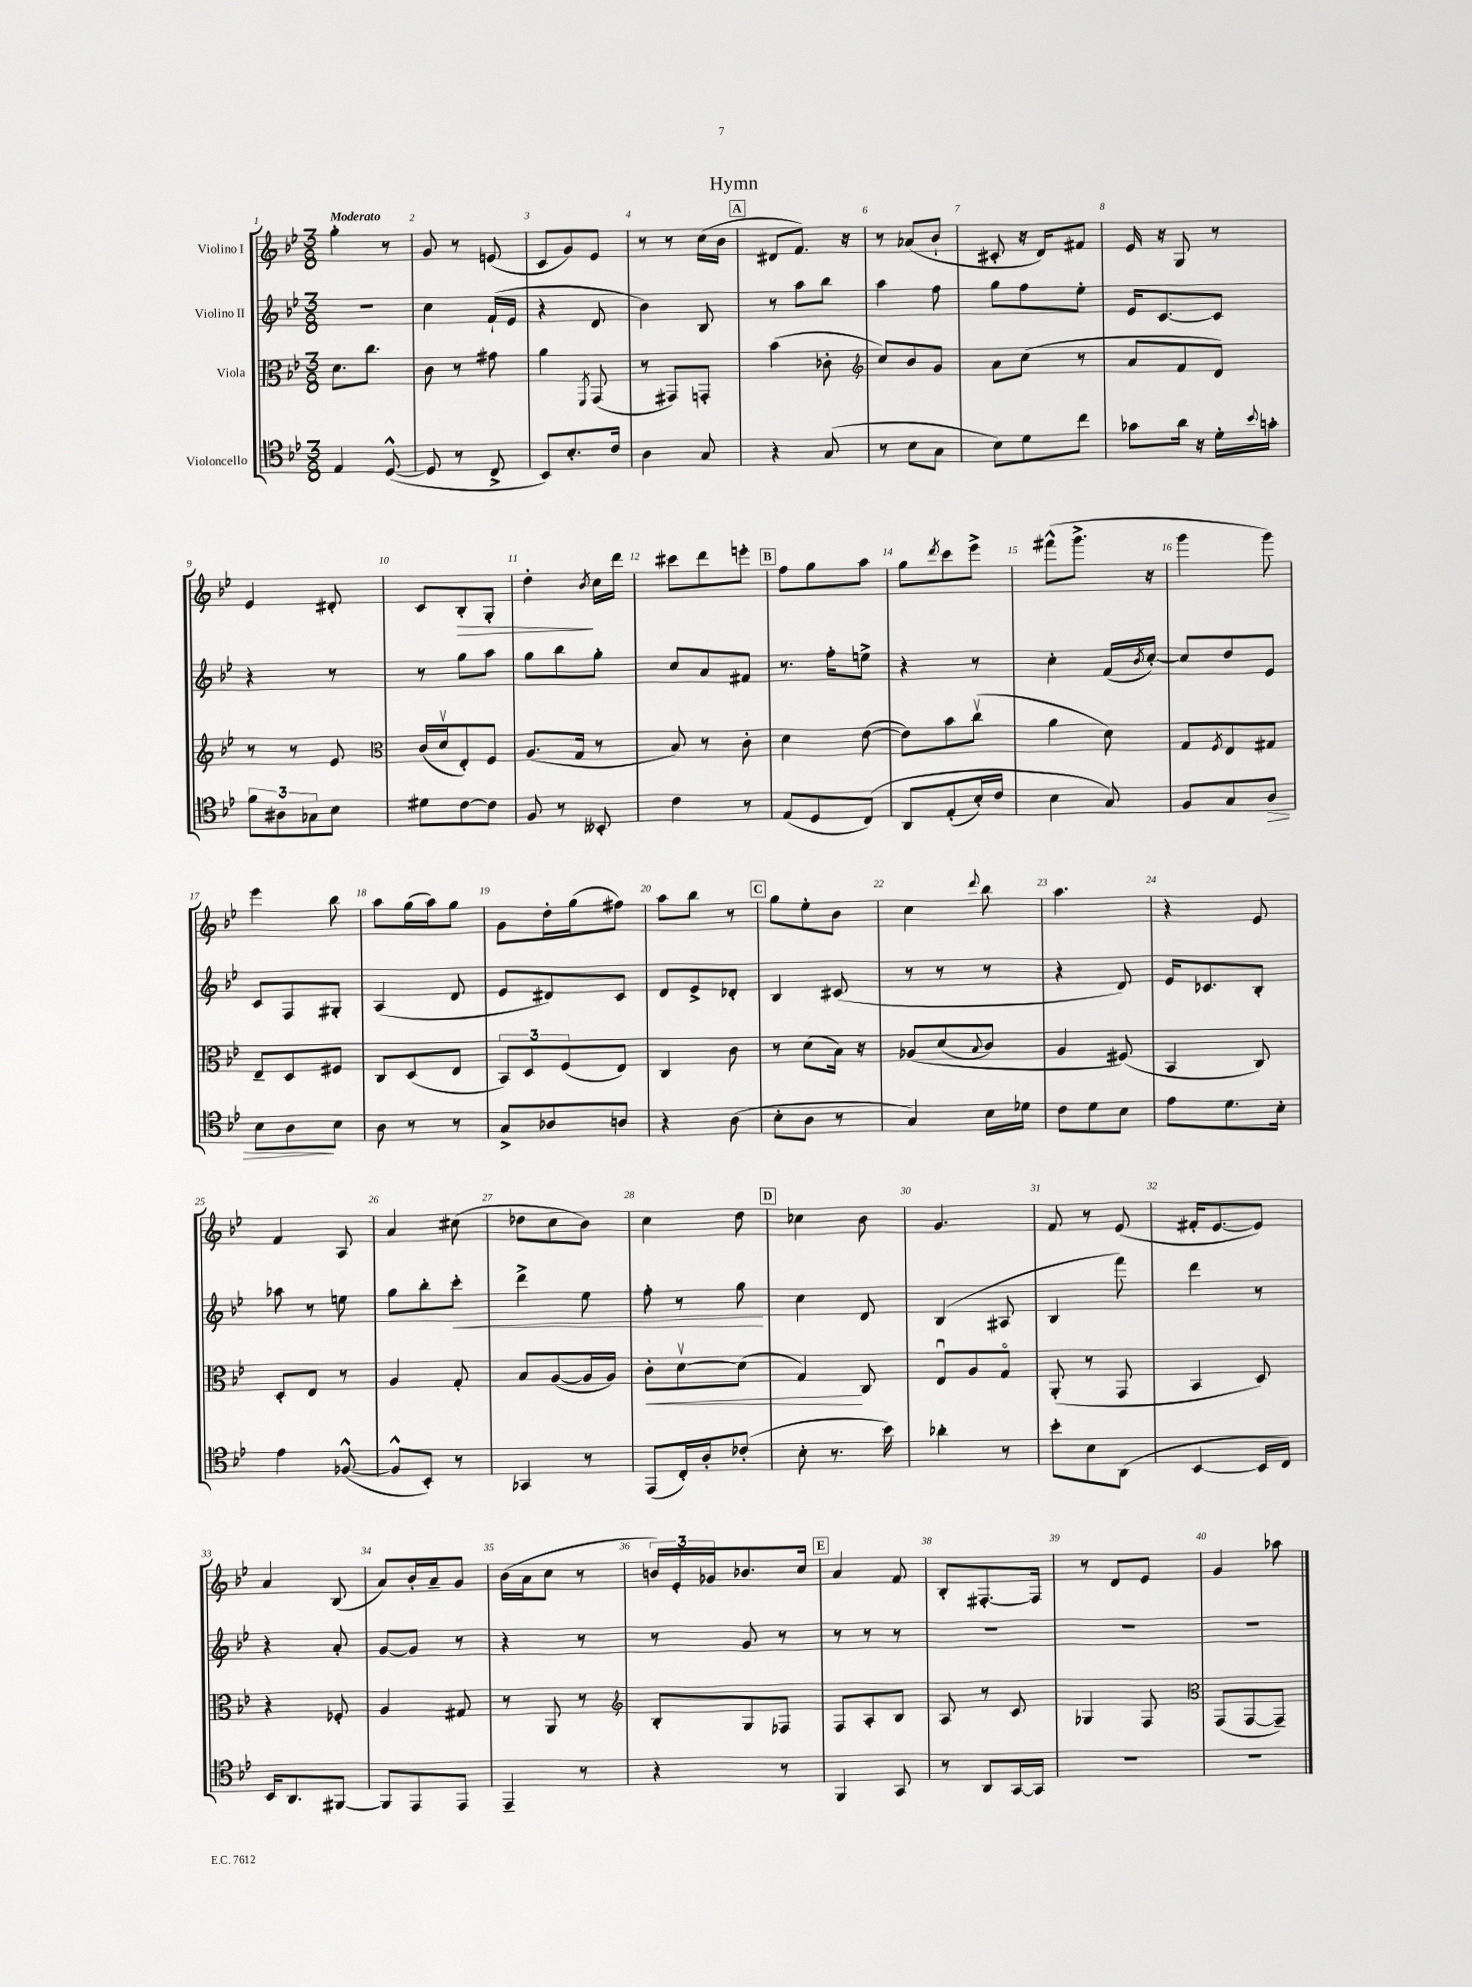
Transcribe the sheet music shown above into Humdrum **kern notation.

**kern	**kern	**kern	**kern
*staff4	*staff3	*staff2	*staff1
*clefC4	*clefC3	*clefG2	*clefG2
*k[b-e-]	*k[b-e-]	*k[b-e-]	*k[b-e-]
*M3/8	*M3/8	*M3/8	*M3/8
4E-/	8.d\L	4.r	4gg'\
.	8.cc\J	.	.
([8D^^/	.	.	8r
=	=	=	=
8D/]	8c\	4cc\	8g/
8r	8r	.	8r
8C^/	8g#\	(16f`/LL	(8e/
.	.	16e-/JJ	.
=	=	=	=
8BB-/L)	4a\	4r	8c/L
8.B-'/	.	.	8g/)
.	8qFF/	.	.
.	(8GG/	8d/	8e-/J
16c/Jk	.	.	.
=	=	=	=
4A\	8r	4b-\)	8r
.	8GG#/L)	.	8r
8G/	8GG'/J	8B-/	(16cc\LL
.	.	.	16b-\JJ
=	=	=	=
4r	(4b-\	8r	8d#/L
.	.	8aa\L	8.f/J)
(8G/	8c-'\	8bb-\J	.
.	.	.	16r
=	=	=	=
*	*clefG2	*	*
8r	8cc/L)	4aa\	8r
8B-\L	8b-/	.	(8a-/L
8G\J	8g/J	8ff\	8b-`/J
=	=	=	=
8B-\L)	8a\L	8gg\L	8c#'/
8d\	(8cc\J	8ff\	16r
.	.	.	16d/LK)
8cc\J	8r	8ee-'\J	8f#/J
=	=	=	=
8g-\L	8a/L	16e-/LK	16e-/
.	.	[8.c/	16r
16a\Jk	8f/	.	8G/
16r	.	.	.
16d'\LL	8d/J)	8c/]J	8r
8qqb-/	.	.	.
16g'\JJ	.	.	.
=	=	=	=
12f\L	8r	4r	4e-/
12A#\	.	.	.
.	8r	.	.
12G-\	.	.	.
8B-\J	8e-/	8r	8d#'/
=	=	=	=
*	*clefC3	*	*
8d#\L	(16c/LL	8r	8c/L
.	16dv/J	.	.
[8c\	8E-'/)	8gg\L	8B-'/
8c\]J	8F/J	8aa\J	8G'/J
=	=	=	=
8F/	(8.A/L	8gg\L	4dd'\
8r	.	8bb-\	.
.	16G/Jk	.	.
.	.	.	8qb-/
8BB--'/	8r	8gg'\J	16cc\LL
.	.	.	16ddd\JJ
=	=	=	=
4c\	8B-/)	8cc/L	8ccc#\L
.	8r	8a/	8ddd\
8r	8c'\	8f#/J	8eee'\J
=	=	=	=
(8E-/L	4d\	8.r	8ff\L
8D/	.	.	8gg\
.	.	16ff'\LK	.
&(8C/J)	([8e-\	8ee^\J	8aa\J
=	=	=	=
8AA/L	8e-\]L)	4r	8gg\L
.	.	.	8qddd/
(8E-'/	8b-\	.	8ccc\
16B-'/L)	(8ccv\J	8r	8eee-^\J
16c/JJ	.	.	.
=	=	=	=
4B-\	4a\	4cc'\	(8fff#^^\L
.	.	.	8.ggg^\J
8G/&)	8d\)	(16f/LL	.
.	.	8qb-/	.
.	.	[16cc'/JJ)	16r
=	=	=	=
8F/L	8G/L	8cc/]L	4ggg\
.	8qF/	.	.
8G/	8E-/	8dd/	.
8A/J	8G#/J	8e-/J	8ggg\)
=	=	=	=
8B-\L	8E-~/L	8c/L	4eee-\
8A\	8D/	8F/	.
8B-\J	8F#/J	8G#'/J	8bb-\
=	=	=	=
8A\	8C/L	(4A/	8aa\L
8r	(8D/	.	(16gg\L
.	.	.	16aa\J)
8r	8E-/J	8d/	8gg\J
=	=	=	=
8G^/L	12BB-/L)	8e-/L	8g\L
.	12D/	.	.
8A-/	.	8d#/)	16dd'\L
.	(12F/	.	.
.	.	.	(16gg\J
8A/J	8E-/J)	8c/J	8ff#\J)
=	=	=	=
4r	4C/	8d/L	8aa\L
.	.	8e-^/	8bb-\J
(8A\	8c\	8d-'/J	8r
=	=	=	=
8B-'\L	8r	4B-/	8gg\L
8A\J	(8d\L	.	8ee-'\
8r	16B-\Jk)	(8c#/	8b-\J
.	16r	.	.
=	=	=	=
4G/)	&(8A-/L	8r	4cc\
.	(8d/	8r	.
.	8qqB-/	.	8qqddd/
16B-\LL	8c/J)	8r	8bb-\
16d-\JJ	.	.	.
=	=	=	=
8c\L	4A/	4r	4.aa\
8d\	.	.	.
8B-\J	(8F#/&)	8d/)	.
=	=	=	=
8e-\L	4BB-/	16e-/LK	4r
.	.	8.c-/	.
8.d\	.	.	.
.	8C/)	8B-'/J	8e-/
16B-'\Jk	.	.	.
=	=	=	=
4e-\	8D'/L	8aa-\	4f/
.	8E-/J	8r	.
([8F-^^/	8r	8ee\	8A/
=	=	=	=
8F-^^/]L	4A/	8gg\L	4a/
8BB-'/J)	.	8bb-'\	.
8r	8G'/	8ccc'\J	(8cc#\
=	=	=	=
4GG-/	8B-/L	4ddd^\	8dd-\L
.	([8A/	.	8cc\
8r	16A/]L	8ee-\	8b-\J)
.	16A/JJ)	.	.
=	=	=	=
(8EE-/L	8c'\L	8ff'\	4cc\
16C'/L)	[8dv\	8r	.
16A'/J	.	.	.
(8c-'/J	(8d\]J	8gg\	8dd\
=	=	=	=
8B-'\	4G/)	4cc\	4cc-\
8.r	.	.	.
.	8C/	8d/	8b-\
16b-\)	.	.	.
=	=	=	=
4a-'\	8E-u/L	(4B-/	4.g/
.	8A/	.	.
8r	8Go/J	8A#/	.
=	=	=	=
8b-'\L	(8AA'/	4B-/	8f/
8B-\	8r	.	8r
(8AA\J	8GG/	8fff\)	(8e-/
=	=	=	=
[4BB-/	4BB-/	4ddd\	16f#'/LK
.	.	.	[8.e-/
16BB-/]LL	8D/)	8r	8e-/]J)
16C/JJ)	.	.	.
=	=	=	=
16BB-/LK	4r	4r	4a/
8.AA/	.	.	.
[8FF#/J	8F-'/	8a'/	(8B-/
=	=	=	=
8FF#/]L	4A/	[8g/L	8a/L)
8EE-/	.	8g/]J	16b-'/L
.	.	.	16a~/J
8EE-/J	8G#/	8r	8g/J
=	=	=	=
4EE-~/	8r	4r	(16b-\LL
.	.	.	16a\J
.	8AA/	.	8cc\J
8r	8r	8r	8r
=	=	=	=
*	*clefG2	*	*
4r	8B-'/L	8r	24b/LL)
.	.	.	24e-'/
.	.	.	24g-/J
.	8G/	8g/	8.b-/
8r	8F-/J	8r	.
.	.	.	16cc/Jk
=	=	=	=
4FF/	8F/L	8r	4a/
.	8A'/	8r	.
8GG/	8B-/J	8r	8f/
=	=	=	=
8r	8A/	4.r	8B-'/L
8AA/L	8r	.	[8.F#'/
[16GG/L	8c/	.	.
16GG/]JJ	.	.	16F#/]Jk
=	=	=	=
4.r	4G-/	4.r	8r
.	.	.	8d/L
.	8F/	.	8e-/J
=	=	=	=
*	*clefC3	*	*
4.r	(8GG/L	4.r	4g/
.	[8GG/	.	.
.	8GG~/]J)	.	8aa-\
==	==	==	==
*-	*-	*-	*-
